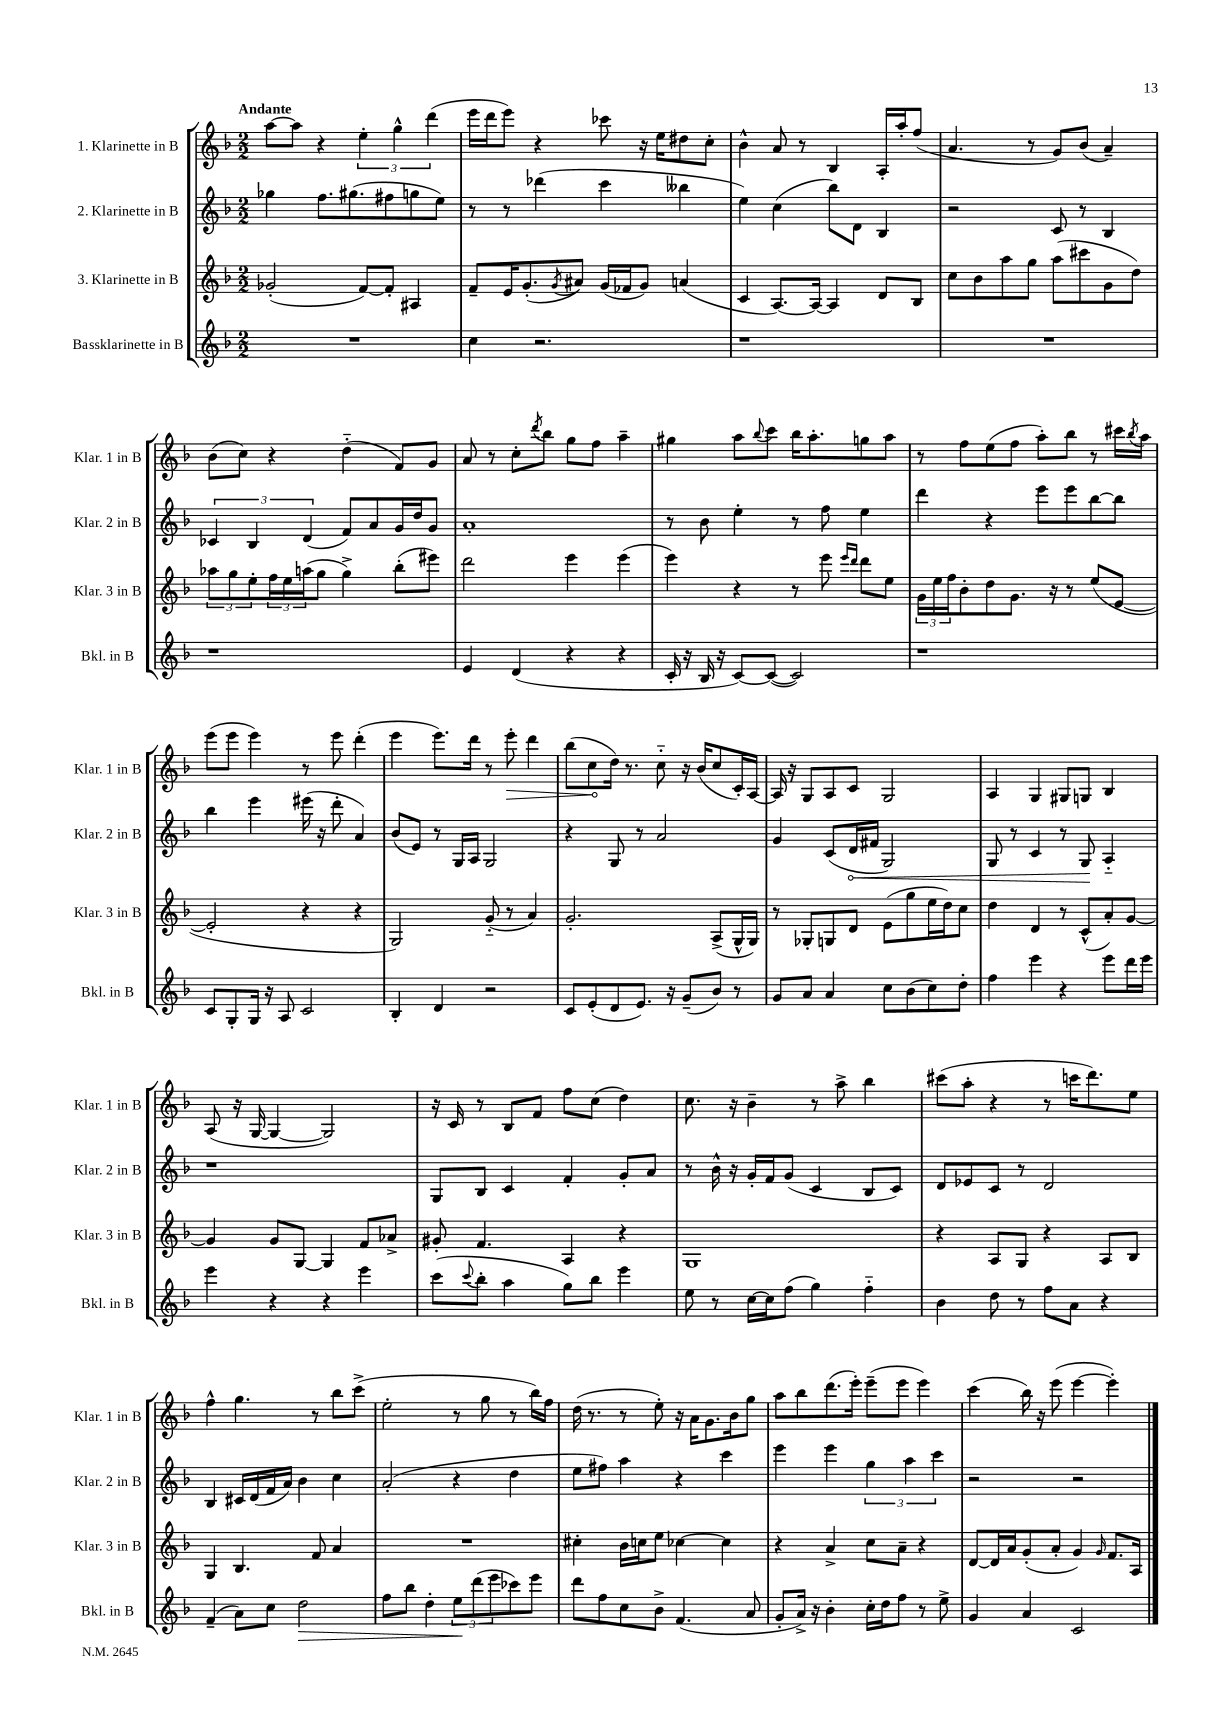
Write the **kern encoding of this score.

**kern	**dynam	**kern	**kern	**dynam	**kern	**dynam
*part4	*part4	*part3	*part2	*part2	*part1	*part1
*staff4	*staff4	*staff3	*staff2	*staff2	*staff1	*staff1
*I"Bassklarinette in B	*	*I"3. Klarinette in B	*I"2. Klarinette in B	*	*I"1. Klarinette in B	*
*I'Bkl. in B	*	*I'Klar. 3 in B	*I'Klar. 2 in B	*	*I'Klar. 1 in B	*
*clefG2	*	*clefG2	*clefG2	*	*clefG2	*
*k[b-]	*	*k[b-]	*k[b-]	*	*k[b-]	*
*M2/2	*	*M2/2	*M2/2	*	*M2/2	*
=1	=1	=1	=1	=1	=1	=1
!	!	!	!	!	!LO:TX:a:B:t=Andante	!
1r	.	(2g-X'/	4gg-X\	.	[8aa\L	.
.	.	.	.	.	8aa\J]	.
.	.	.	8.ff\L	.	4r	.
.	.	.	(8.gg#X\	.	.	.
.	.	[8f/L)	.	.	6ee'\	.
.	.	8f'/J]	8ff#X\	.	.	.
.	.	.	.	.	6gg^^\	.
.	.	4A#X/	8ggn\	.	.	.
.	.	.	.	.	(6ddd\	.
.	.	.	8ee\J)	.	.	.
=2	=2	=2	=2	=2	=2	=2
4cc\	.	8f~/L	8r	.	16eee\LL	.
.	.	.	.	.	16ddd\J	.
.	.	16e/K	8r	.	8eee\J)	.
.	.	(8.g'/	.	.	.	.
2.r	.	.	(4ddd-X\	.	4r	.
.	.	8qg/	.	.	.	.
.	.	8a#X/J)	.	.	.	.
.	.	(16g/LL	4ccc\	.	8ccc-X\	.
.	.	16f-X/J	.	.	.	.
.	.	8g/J)	.	.	16r	.
.	.	.	.	.	16ee\KL	.
.	.	(4an/	4bb--X\	.	8dd#X\	.
.	.	.	.	.	8cc'\J	.
=3	=3	=3	=3	=3	=3	=3
1r	.	4c/	4ee\)	.	4b-^^\	.
.	.	[8.A/L)	(4cc\	.	8a/	.
.	.	.	.	.	8r	.
.	.	16A/Jk_	.	.	.	.
.	.	4A/]	8bb-\L)	.	4B-/	.
.	.	.	8d\J	.	.	.
.	.	8d/L	4B-/	.	16A'/LL	.
.	.	.	.	.	16aa'/J	.
.	.	8B-/J	.	.	(8ff/J	.
=4	=4	=4	=4	=4	=4	=4
1r	.	8cc\L	2r	.	4.a/	.
.	.	8b-\	.	.	.	.
.	.	8aa\	.	.	.	.
.	.	8gg\J	.	.	8r	.
.	.	(8aa\L	8c/	.	8g/L)	.
.	.	8ccc#X\	8r	.	(8b-/J	.
.	.	8g\	4B-/	.	4a~/)	.
.	.	8dd\J)	.	.	.	.
!!LO:LB:g=z
=5	=5	=5	=5	=5	=5	=5
1r	.	12aa-X\L	6c-X/	.	(8b-\L	.
.	.	12gg\	.	.	.	.
.	.	.	.	.	8cc\J)	.
.	.	12ee'\	6B-/	.	.	.
.	.	24ff\L	.	.	4r	.
.	.	24ee\	.	.	.	.
.	.	(24aan\J	(6d/	.	.	.
.	.	8gg\J	.	.	.	.
.	.	4gg^\)	8f/L)	.	(4dd\	.
.	.	.	8a/	.	.	.
.	.	(8bb-'\L	16g/L	.	8f/L)	.
.	.	.	16dd/J	.	.	.
.	.	8eee#X\J)	8g/J	.	8g/J	.
=6	=6	=6	=6	=6	=6	=6
4e/	.	2ddd\	1a'	.	8a/	.
.	.	.	.	.	8r	.
(4d/	.	.	.	.	8cc'\L	.
.	.	.	.	.	8qddd/	.
.	.	.	.	.	8bb-\J	.
4r	.	4eee\	.	.	8gg\L	.
.	.	.	.	.	8ff\J	.
4r	.	(4eee\	.	.	4aa~\	.
=7	=7	=7	=7	=7	=7	=7
16c'/	.	4eee\)	8r	.	4gg#X\	.
16r	.	.	.	.	.	.
16B-/	.	.	8b-\	.	.	.
16r	.	.	.	.	.	.
[8c/L)	.	4r	4ee'\	.	8aa\L	.
.	.	.	.	.	8qqbb-/	.
(8c/J_	.	.	.	.	8ccc\J	.
2c/])	.	8r	8r	.	16bb-\KL	.
.	.	.	.	.	8.aa'\	.
.	.	8eee\	8ff\	.	.	.
.	.	16qqeee/LL	.	.	.	.
.	.	16qqddd/JJ	.	.	.	.
.	.	8ddd\L	4ee\	.	8ggn\	.
.	.	8ee\J	.	.	8aa\J	.
=8	=8	=8	=8	=8	=8	=8
1r	.	24g\LL	4ddd\	.	8r	.
.	.	24ee\	.	.	.	.
.	.	24ff\J	.	.	.	.
.	.	8b-'\	.	.	8ff\L	.
.	.	8dd\	4r	.	(8ee\	.
.	.	8.g\J	.	.	8ff\J	.
.	.	.	8eee\L	.	8aa'\L)	.
.	.	16r	.	.	.	.
.	.	8r	8eee\	.	8bb-\J	.
.	.	(8ee/L	[8bb-\	.	8r	.
.	.	[8e/J	8bb-\J]	.	16ccc#X\LL	.
.	.	.	.	.	8qbb-/	.
.	.	.	.	.	16aa\JJ	.
!!LO:LB:g=z
=9	=9	=9	=9	=9	=9	=9
8c/L	.	2e'/]	4bb-\	.	(8eee\L	.
8G'/	.	.	.	.	8eee\J	.
16G/Jk	.	.	4eee\	.	4eee\)	.
16r	.	.	.	.	.	.
8A/	.	.	.	.	.	.
2c/	.	4r	(16eee#X\	.	8r	.
.	.	.	16r	.	.	.
.	.	.	8ddd'\	.	8eee\	.
.	.	4r	4a/)	.	(4ddd'\	.
=10	=10	=10	=10	=10	=10	=10
4B-'/	.	2G/)	(8b-/L	.	4eee\	.
.	.	.	8e/J)	.	.	.
4d/	.	.	8r	.	8.eee\L)	.
.	.	.	16G/LL	.	.	.
.	.	.	16A/JJ	.	16ddd\Jk	.
2r	.	(8g/	2G/	.	8r	.
!	!	!	!	!	!	!LO:HP:b
.	.	8r	.	.	8eee'\	>
.	.	4a/)	.	.	4ddd\	.
=11	=11	=11	=11	=11	=11	=11
8c/L	.	2.g'/	4r	.	(8bb-\L	.
(8e'/	.	.	.	.	8cc\	.
8d/	.	.	8G/	.	16dd\Jk)	]
.	.	.	.	.	8.r	.
8.e/J)	.	.	8r	.	.	.
.	.	.	2a/	.	8cc\	.
16r	.	.	.	.	.	.
(8g~/L	.	.	.	.	16r	.
.	.	.	.	.	(16b-/KL	.
8b-/J)	.	(8A^/L	.	.	8cc/	.
8r	.	16G^^/L	.	.	16c'/L)	.
.	.	16G/JJ)	.	.	[16A/JJ	.
=12	=12	=12	=12	=12	=12	=12
8g/L	.	8r	4g/	.	16A/]	.
.	.	.	.	.	16r	.
8a/J	.	8G-X'/L	.	.	8G/L	.
4a/	.	8Gn/	(8c/L	.	8A/	.
!	!	!	!	!LO:HP:b	!	!
.	.	8d/J	16d/L	<	8c/J	.
.	.	.	16f#X/JJ	.	.	.
8cc\L	.	(8e\L	2G/)	.	2G/	.
(8b-\	.	8gg\	.	.	.	.
8cc\)	.	16ee\L	.	.	.	.
.	.	16dd\J)	.	.	.	.
8dd'\J	.	8cc\J	.	.	.	.
=13	=13	=13	=13	=13	=13	=13
4ff\	.	4dd\	8G/	.	4A/	.
.	.	.	8r	.	.	.
4eee\	.	4d/	4c/	.	4G/	.
4r	.	8r	8r	.	8G#X/L	.
.	.	(8c^^/L	8G/	.	8Gn/J	.
8eee\L	.	8a'/)	4A/	[	4B-/	.
16ddd\L	.	[8g/J	.	.	.	.
16eee\JJ	.	.	.	.	.	.
!!LO:LB:g=z
=14	=14	=14	=14	=14	=14	=14
4eee\	.	4g/]	1r	.	(8A/	.
.	.	.	.	.	16r	.
.	.	.	.	.	[16G/	.
4r	.	8g/L	.	.	4G/_	.
.	.	[8G/J	.	.	.	.
4r	.	4G/]	.	.	2G/])	.
4eee\	.	8f/L	.	.	.	.
.	.	8a-X^/J	.	.	.	.
=15	=15	=15	=15	=15	=15	=15
(8ccc\L	.	8g#X'/	8G/L	.	16r	.
.	.	.	.	.	16c/	.
8qqccc/	.	.	.	.	.	.
8bb-'\J	.	4.f/	8B-/J	.	8r	.
4aa\	.	.	4c/	.	8B-/L	.
.	.	.	.	.	8f/J	.
8gg\L)	.	4A/	4f'/	.	8ff\L	.
8bb-\J	.	.	.	.	(8cc\J	.
4eee\	.	4r	8g'/L	.	4dd\)	.
.	.	.	8a/J	.	.	.
=16	=16	=16	=16	=16	=16	=16
8ee\	.	1G	8r	.	8.cc\	.
8r	.	.	16b-^^\	.	.	.
.	.	.	16r	.	16r	.
[16cc\LL	.	.	16g'/LL	.	4b-~\	.
16cc\J]	.	.	16f/J	.	.	.
(8ff\J	.	.	(8g/J	.	.	.
4gg\)	.	.	4c/	.	8r	.
.	.	.	.	.	8aa^\	.
4ff\	.	.	8B-/L	.	4bb-\	.
.	.	.	8c/J)	.	.	.
=17	=17	=17	=17	=17	=17	=17
4b-\	.	4r	8d/L	.	(8ccc#X\L	.
.	.	.	8e-X/	.	8aa'\J	.
8dd\	.	8A/L	8c/J	.	4r	.
8r	.	8G/J	8r	.	.	.
8ff\L	.	4r	2d/	.	8r	.
8a\J	.	.	.	.	16cccn\KL	.
.	.	.	.	.	8.ddd\)	.
4r	.	8A/L	.	.	.	.
.	.	8B-/J	.	.	8ee\J	.
!!LO:LB:g=z
=18	=18	=18	=18	=18	=18	=18
(4f~/	.	4G/	4B-/	.	4ff^^\	.
8a\L)	.	4.B-/	16c#X/LL	.	4.gg\	.
.	.	.	(16d/	.	.	.
8cc\J	.	.	16f/	.	.	.
.	.	.	16a/JJ)	.	.	.
!	!LO:HP:b	!	!	!	!	!
2dd\	>	.	4b-\	.	.	.
.	.	8f/	.	.	8r	.
.	.	4a/	4cc\	.	8bb-\L	.
.	.	.	.	.	(8ccc^\J	.
=19	=19	=19	=19	=19	=19	=19
8ff\L	.	1r	(2a'/	.	2ee'\	.
8bb-\J	.	.	.	.	.	.
4dd'\	.	.	.	.	.	.
12ee\L	.	.	4r	.	8r	.
(12ddd\	]	.	.	.	.	.
.	.	.	.	.	8gg\	.
12eee\	.	.	.	.	.	.
8ccc-X\)	.	.	4dd\	.	8r	.
8eee\J	.	.	.	.	16bb-\LL)	.
.	.	.	.	.	16ff\JJ	.
=20	=20	=20	=20	=20	=20	=20
8ddd\L	.	4cc#X'\	8ee\L	.	(16dd\	.
.	.	.	.	.	8.r	.
8ff\	.	.	8ff#X\J)	.	.	.
8cc\	.	16b-\LL	4aa\	.	8r	.
.	.	16ccn\J	.	.	.	.
8b-^\J	.	8ee\J	.	.	8ee'\)	.
(4.f/	.	[4cc-X\	4r	.	16r	.
.	.	.	.	.	16a\KL	.
.	.	.	.	.	8.g\	.
.	.	4cc-\]	4ccc\	.	.	.
.	.	.	.	.	16b-\k	.
8a/	.	.	.	.	8gg\J	.
=21	=21	=21	=21	=21	=21	=21
8g'/L	.	4r	4eee\	.	8aa\L	.
16a^/Jk)	.	.	.	.	8bb-\	.
16r	.	.	.	.	.	.
4b-'\	.	4a^/	4eee\	.	(8.ddd\	.
.	.	.	.	.	16eee'\Jk)	.
16cc'\LL	.	8cc\L	6gg\	.	(8eee~\L	.
16dd\J	.	.	.	.	.	.
8ff\J	.	8a~\J	.	.	8eee\J	.
.	.	.	6aa\	.	.	.
8r	.	4r	.	.	4eee\)	.
.	.	.	6ccc\	.	.	.
8ee^\	.	.	.	.	.	.
=22	=22	=22	=22	=22	=22	=22
4g/	.	[8d/L	2r	.	(4ccc\	.
.	.	16d/L]	.	.	.	.
.	.	16a/J	.	.	.	.
4a/	.	(8g'/	.	.	16bb-\)	.
.	.	.	.	.	16r	.
.	.	8a'/J	.	.	(8eee\	.
2c/	.	4g/)	2r	.	[4eee\	.
.	.	16qqg/	.	.	.	.
.	.	8.f/L	.	.	4eee'\])	.
.	.	16A/Jk	.	.	.	.
==	==	==	==	==	==	==
*-	*-	*-	*-	*-	*-	*-
